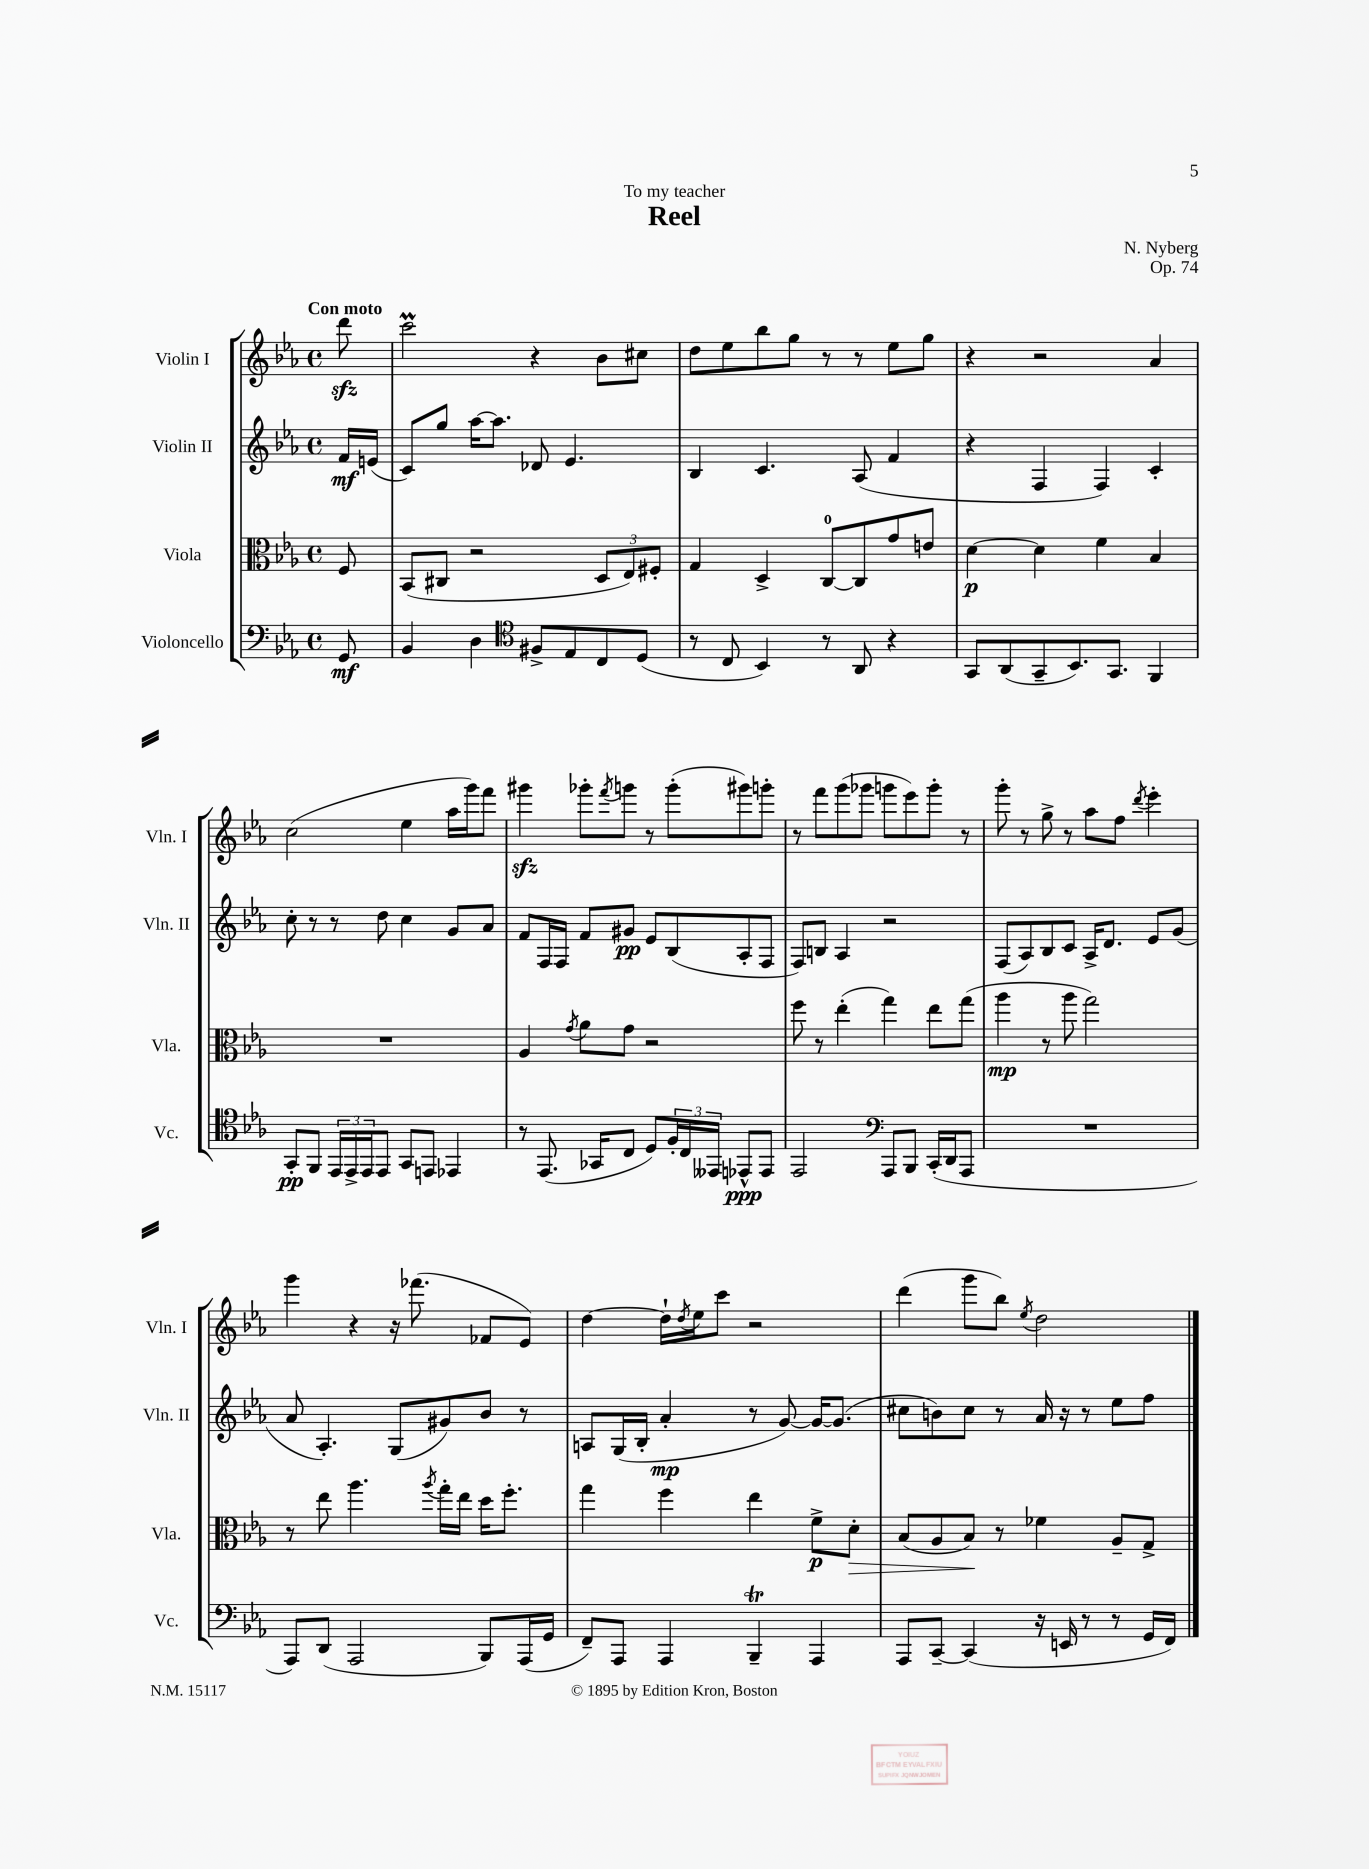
\header { title = "Reel" composer = "N. Nyberg" dedication = "To my teacher" opus = "Op. 74" }
<<
\new StaffGroup <<
\new Staff = "s0" \with { instrumentName = "Violin I" shortInstrumentName = "Vln. I" } {
    \clef treble \key ees \major \defaultTimeSignature \time 4/4 \partial 8 \tempo "Con moto"
    d'''8\sfz |
    c'''2\prall r4 bes'8 cis''8 |
    d''8 ees''8 bes''8 g''8 r8 r8 ees''8 g''8 |
    r4 r2 aes'4 |
    c''2( ees''4 aes''16 g'''16) f'''8 |
    gis'''4\sfz ges'''8-. \acciaccatura { f'''8 } g'''8 r8 g'''8-.( gis'''8) g'''8-. |
    r8 f'''8 g'''8( ges'''8 g'''8 ees'''8) g'''8-. r8 |
    g'''8-. r8 g''8-> r8 aes''8 f''8 \acciaccatura { d'''8 } ees'''4-. |
    g'''4 r4 r16 fes'''8.( fes'8 ees'8) |
    d''4~ d''16-! \acciaccatura { d''8 } ees''16 c'''8 r2 |
    d'''4( g'''8 bes''8) \acciaccatura { ees''8 } d''2 \bar "|." |
}
\new Staff = "s1" \with { instrumentName = "Violin II" shortInstrumentName = "Vln. II" } {
    \clef treble \key ees \major \defaultTimeSignature \time 4/4 \partial 8
    f'16\mf e'16( |
    c'8) g''8 aes''16~ aes''8. des'8 ees'4. |
    bes4 c'4. aes8( f'4 |
    r4 f4 f4) c'4-. |
    c''8-. r8 r8 d''8 c''4 g'8 aes'8 |
    f'8 f16 f16 f'8 gis'8\pp ees'8 bes8( aes8-. f8 |
    f8) b8 aes4 r2 |
    f8( aes8) bes8 c'8 aes16-> d'8. ees'8 g'8( |
    aes'8 aes4.-.) g8( gis'8) bes'8 r8 |
    a8 g16( bes16-. aes'4-.\mp r8 g'8~) g'16~ g'8.( |
    cis''8 b'8) cis''8 r8 aes'16 r16 r8 ees''8 f''8 \bar "|." |
}
\new Staff = "s2" \with { instrumentName = "Viola" shortInstrumentName = "Vla." } {
    \clef alto \key ees \major \defaultTimeSignature \time 4/4 \partial 8
    f8 |
    bes,8( cis8 r2 \tuplet 3/2 { d8 ees8) fis8-. } |
    g4 d4-> c8-0~ c8 g'8 e'8 |
    d'4~\p d'4 f'4 bes4 |
    R1 |
    aes4 \acciaccatura { g'8 } aes'8 g'8 r2 |
    f''8 r8 ees''4-.( g''4) ees''8 g''8( |
    aes''4\mp r8 aes''8 g''2) |
    r8 ees''8 aes''4. \acciaccatura { aes''8 } g''16-. ees''16 d''16 f''8.-. |
    g''4 f''4 ees''4 f'8->\p d'8-.\> |
    bes8( aes8 bes8\!) r8 fes'4 aes8-- g8-> \bar "|." |
}
\new Staff = "s3" \with { instrumentName = "Violoncello" shortInstrumentName = "Vc." } {
    \clef bass \key ees \major \defaultTimeSignature \time 4/4 \partial 8
    g,8\mf |
    bes,4 d4 \clef tenor fis8-> ees8 c8 d8( |
    r8 c8 bes,4) r8 aes,8 r4 |
    g,8 aes,8( g,8-- bes,8.) g,8. f,4 |
    g,8-.\pp f,8 \tuplet 3/2 { ees,16 ees,16-> ees,16 } ees,8 g,8 e,8 ees,4 |
    r8 ees,8.( ges,16 c8 d8) \tuplet 3/2 { f16-. c16 eeses,16 } ees,8-^\ppp ees,8 |
    ees,2 \clef bass aes,,8 bes,,8 c,16-.( d,16 aes,,8 |
    R1 |
    aes,,8) d,8( aes,,2 bes,,8) aes,,16( g,16 |
    f,8--) aes,,8 aes,,4 bes,,4--\trill aes,,4 |
    aes,,8 c,8~-- c,4( r16 e,16 r8 r8 g,16 f,16) \bar "|." |
}
>>
>>
\layout { \context { \Score \remove "Bar_number_engraver" } }
